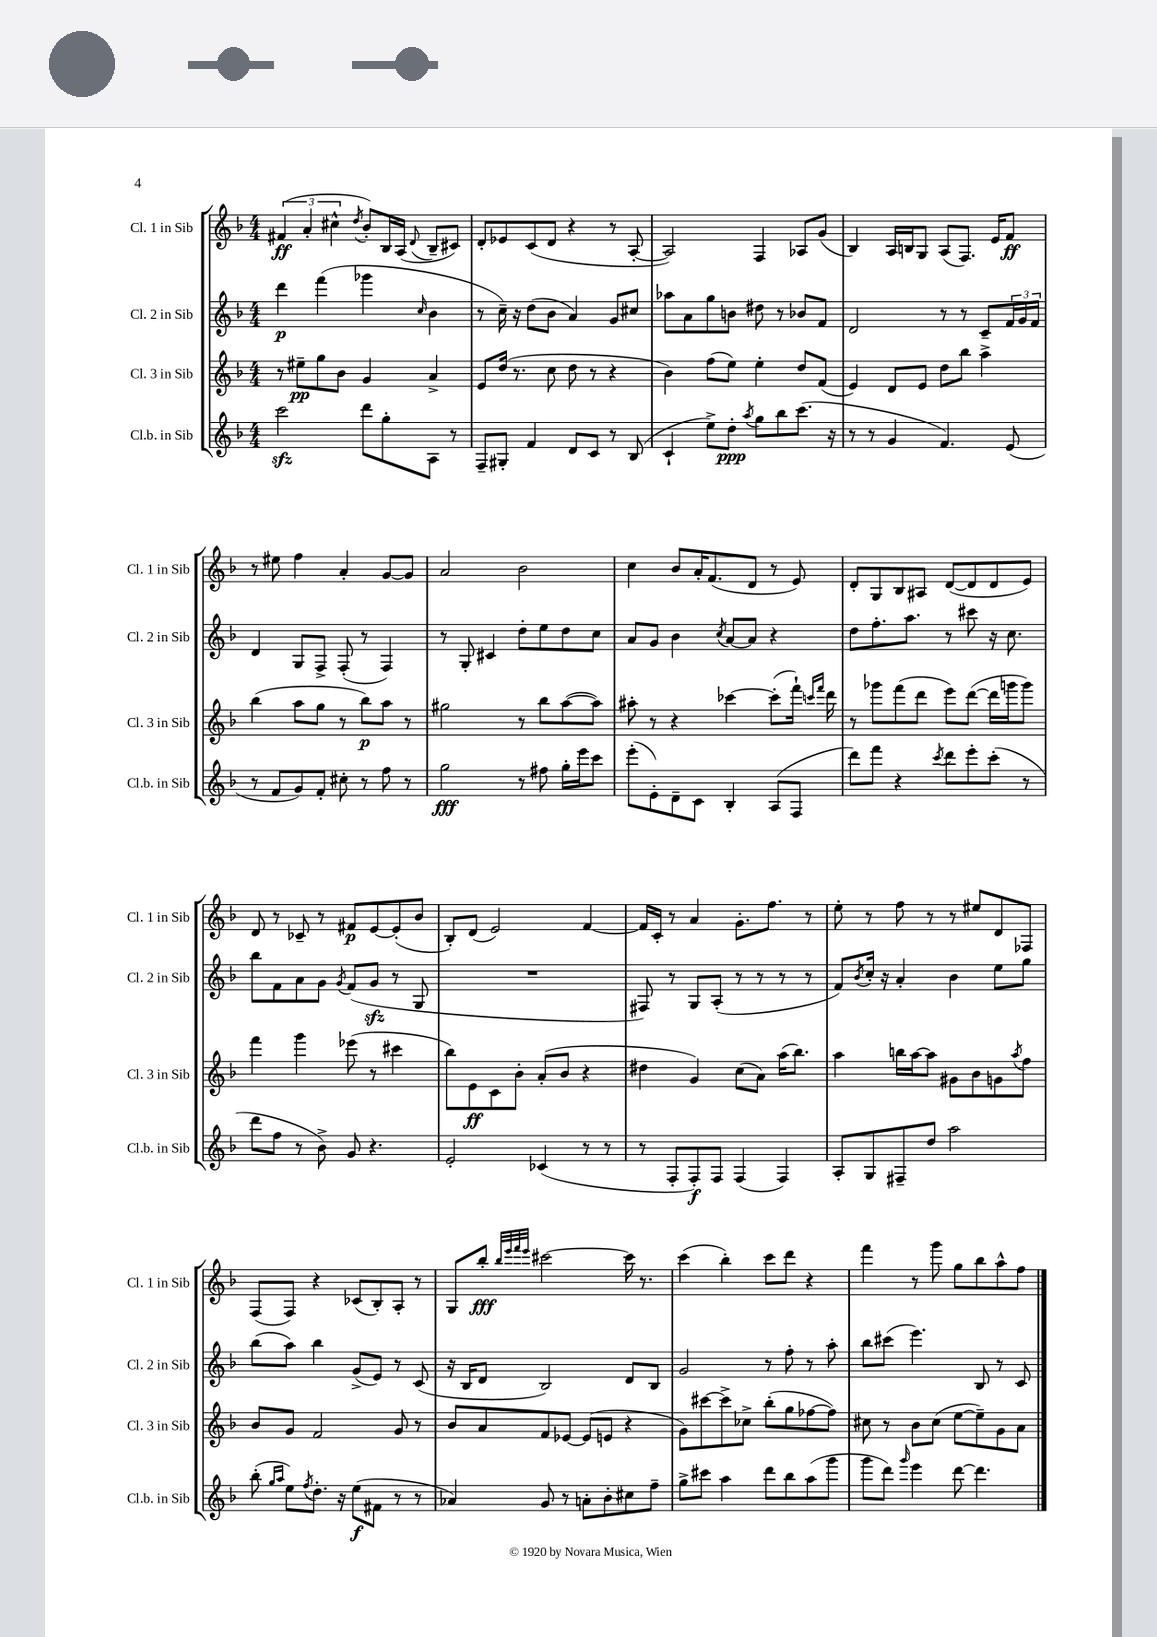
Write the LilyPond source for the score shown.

<<
\new StaffGroup <<
\new Staff = "s0" \with { instrumentName = "Cl. 1 in Sib" shortInstrumentName = "Cl. 1 in Sib" } {
    \clef treble \key f \major \numericTimeSignature \time 4/4
    \tuplet 3/2 { fis'4\ff( a'4-. cis''4-^ } \acciaccatura { d''8 } bes'8-.) bes16 a16( \appoggiatura { d'8 } bes8-- cis'8) |
    d'8-. ees'8 c'8( d'8 r4 r8 a8~-. |
    a2) f4 aes8 g'8( |
    bes4) a16 b16 g8 a8( f8.) e'16 f'8\ff |
    r8 eis''8 f''4 a'4-. g'8~ g'8 |
    a'2 bes'2 |
    c''4 bes'8 a'16-. f'8.( d'8 r8 e'8) |
    d'8-. g8 bes8 ais8 d'8~( d'8 d'8 e'8) |
    d'8 r8 ces'8-- r8 fis'8\p e'8~ e'8-.( bes'8 |
    bes8-.) d'8( e'2) f'4~ |
    f'16 c'16-. r8 a'4 g'8.-. f''8. r8 |
    e''8-. r8 f''8 r8 r8 eis''8 d'8 fes8 |
    f8( f8) r4 ces'8( bes8-.) a8-. r8 |
    g8 bes''8-.\fff \grace { bes''32 e'''32 f'''32 e'''32 } cis'''2~ cis'''16 r8. |
    c'''4( bes''4-.) c'''8 d'''8 r4 |
    f'''4 r8 g'''8 g''8 bes''8 a''8-^ f''8 \bar "|." |
}
\new Staff = "s1" \with { instrumentName = "Cl. 2 in Sib" shortInstrumentName = "Cl. 2 in Sib" } {
    \clef treble \key f \major \numericTimeSignature \time 4/4
    d'''4\p f'''4( ges'''4 \grace { c''16 } bes'4 |
    r8 c''16--) r16 d''8( bes'8 a'4) g'8 cis''8 |
    aes''8 a'8 g''8 b'8 dis''8 r8 bes'8 f'8 |
    d'2 r8 r8 c'8-- \tuplet 3/2 { f'16 g'16 f'16 } |
    d'4 g8 f8-> f8-.( r8 f4) |
    r8 g8-. cis'4 d''8-. e''8 d''8 c''8 |
    a'8 g'8 bes'4 \acciaccatura { c''8 } a'8~ a'8 r4 |
    d''8 f''8.-. a''8. r8 cis'''8 r16 c''8. |
    bes''8 f'8 a'8 g'8 \acciaccatura { g'8 } f'8( g'8\sfz r8 g8 |
    R1 |
    fis8) r8 g8 a8-.( r8 r8 r8 r8 |
    f'8) \acciaccatura { bes'8 } c''16-. r16 a'4-. bes'4 e''8 g''8 |
    bes''8( a''8) bes''4 g'8->( e'8) r8 c'8( |
    r16 bes16 d'8 bes2) d'8 bes8 |
    g'2 r8 f''8-. r8 a''8-. |
    bes''8 cis'''8( e'''4.) bes8 r8 c'8 \bar "|." |
}
\new Staff = "s2" \with { instrumentName = "Cl. 3 in Sib" shortInstrumentName = "Cl. 3 in Sib" } {
    \clef treble \key f \major \numericTimeSignature \time 4/4
    r8 eis''8--\pp g''8 bes'8 g'4 a'4-> |
    e'8 d''16( r8. c''8 d''8 r8 r4 |
    bes'4) f''8( e''8) e''4-. d''8 f'8( |
    e'4) d'8 e'8 d''8 bes''8 a''4-> |
    bes''4( a''8 g''8 r8 bes''8\p) a''8 r8 |
    gis''2 r8 bes''8 a''8~( a''8) |
    ais''8-. r8 r4 ces'''4~ ces'''8-.( f'''16-!) \grace { c'''16 f'''16 } d'''16 |
    r8 ges'''8 f'''8( d'''8 e'''8) d'''8~( d'''16 g'''16 g'''8) |
    f'''4 g'''4 ees'''8( r8 cis'''4 |
    bes''8) e'8\ff c'8 bes'8-. a'8-.( bes'8 r4 |
    dis''4 g'4) c''8( a'8) a''16( bes''8.) |
    a''4 b''16 a''16~ a''8 gis'8 bes'8 g'8 \acciaccatura { a''8 } f''8 |
    bes'8 g'8 f'2 g'8 r8 |
    bes'8 a'8 f'8 ees'8~ ees'8( e'8 r4 |
    g'8) cis'''8~ cis'''8-> ces''8-> bes''8-.( g''8 fes''8~ fes''8) |
    cis''8 r8 bes'8 cis''8( e''8~ e''8--) g'8 a'8 \bar "|." |
}
\new Staff = "s3" \with { instrumentName = "Cl.b. in Sib" shortInstrumentName = "Cl.b. in Sib" } {
    \clef treble \key f \major \numericTimeSignature \time 4/4
    c'''2\sfz d'''8 g''8-. a8 r8 |
    f8-- gis8-. f'4 d'8 c'8 r8 bes8( |
    c'4-! e''8->) d''8-.\ppp \acciaccatura { a''8 } g''8 bes''8 c'''8.( r16 |
    r8 r8 g'4 f'4.) e'8( |
    r8 f'8 g'8) f'8-. cis''8-. r8 f''8 r8 |
    g''2\fff r8 fis''8 g''16-. e'''16 c'''8 |
    e'''8-.( e'8-.) d'8-- c'8 bes4-. a8( f8 |
    d'''8) f'''8 r4 \acciaccatura { c'''8 } d'''8 e'''8-. c'''8-.( r8 |
    d'''8 f''8 r8 bes'8->) g'8 r4. |
    e'2-. ces'4( r8 r8 |
    r8 f8-. f8-.\f) f8 f4( f4) |
    a8-. g8 fis8-- d''8 a''2 |
    bes''8-.( \grace { g''16 a''16 } e''8) \acciaccatura { f''8 } d''8.-. r16 e''8\f( fis'8 r8 r8 |
    aes'4) g'8 r8 a'8-. bes'8-. cis''8 f''8-- |
    g''8-> cis'''8 a''4 d'''8 bes''8 a''8( g'''8 |
    g'''8 d'''8) \grace { g'''16 } e'''4 d'''8~ d'''4. \bar "|." |
}
>>
>>
\layout { \context { \Score \remove "Bar_number_engraver" } }
